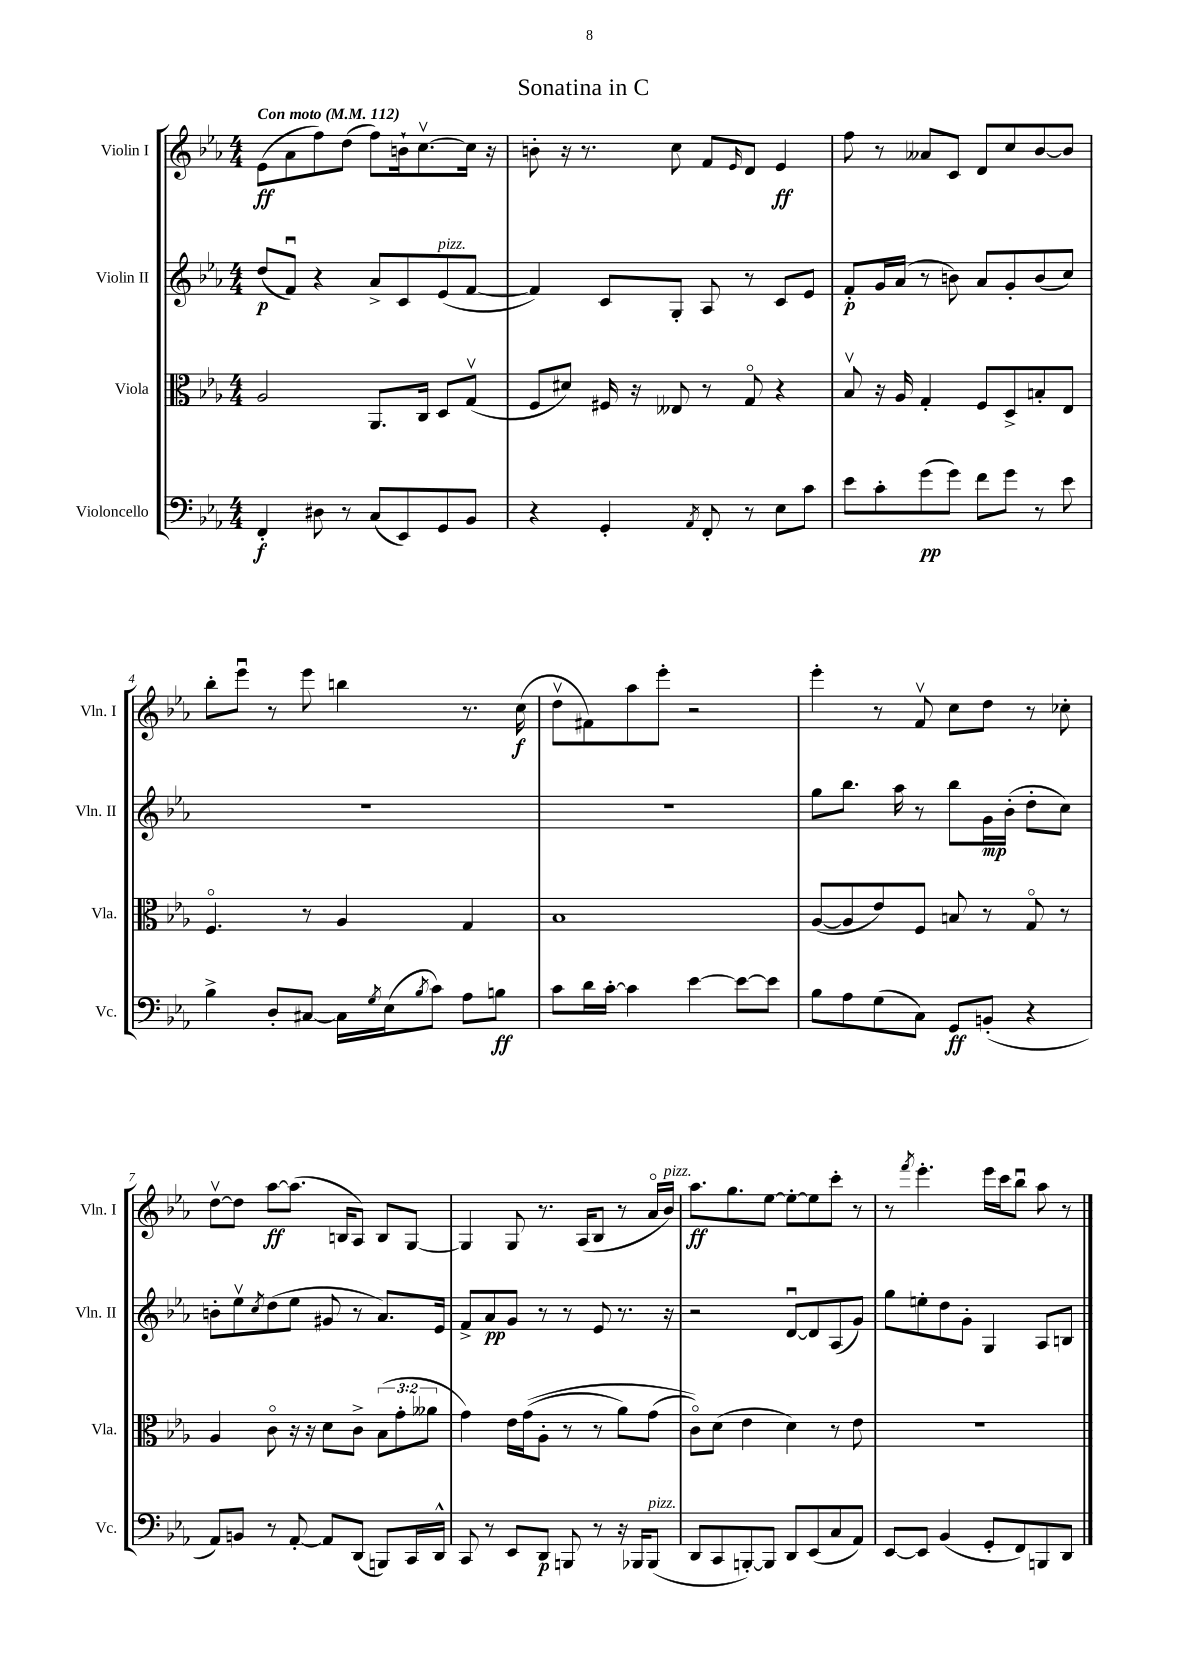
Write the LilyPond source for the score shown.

\header { title = "Sonatina in C" }
<<
\new StaffGroup <<
\new Staff = "s0" \with { instrumentName = "Violin I" shortInstrumentName = "Vln. I" } {
    \clef treble \key ees \major \numericTimeSignature \time 4/4 \tempo "Con moto" 4 = 112
    ees'8\ff( aes'8 f''8) d''8( f''8) b'16-! c''8.~\upbow c''16 r16 |
    b'8-. r16 r8. c''8 f'8 \grace { ees'16 } d'8 ees'4\ff |
    f''8 r8 aeses'8 c'8 d'8 c''8 bes'8~ bes'8 |
    bes''8-. ees'''8\downbow r8 ees'''8 b''4 r8. c''16\f( |
    d''8\upbow fis'8) aes''8 ees'''8-. r2 |
    ees'''4-. r8 f'8\upbow c''8 d''8 r8 ces''8-. |
    d''8~\upbow d''8 aes''8~\ff aes''8.( b16 aes8) b8 g8~ |
    g4 g8 r8. aes16( bes8 r8 aes'16\flageolet bes'16^\markup { \italic "pizz." }) |
    aes''8.\ff g''8. ees''8~ ees''8~-. ees''8 c'''8-. r8 |
    r8 \acciaccatura { f'''8 } ees'''4.-. ees'''16 c'''16 bes''8\downbow aes''8 r8 \bar "|." |
}
\new Staff = "s1" \with { instrumentName = "Violin II" shortInstrumentName = "Vln. II" } {
    \clef treble \key ees \major \numericTimeSignature \time 4/4
    d''8\p( f'8\downbow) r4 aes'8-> c'8 ees'8^\markup { \italic "pizz." }( f'8~ |
    f'4) c'8 g8-. aes8 r8 c'8 ees'8 |
    f'8-.\p g'16 aes'16( r8 b'8) aes'8 g'8-. b'8( c''8) |
    R1 |
    R1 |
    g''8 bes''8. aes''16 r8 bes''8 g'16\mp bes'16-.( d''8-. c''8) |
    b'8-. ees''8\upbow \acciaccatura { c''8 } d''8( ees''8 gis'8 r8 aes'8.) ees'16 |
    f'8-> aes'8\pp g'8 r8 r8 ees'8 r8. r16 |
    r2 d'8~\downbow d'8 aes8( g'8) |
    g''8 e''8-. d''8 g'8-. g4 aes8 b8 \bar "|." |
}
\new Staff = "s2" \with { instrumentName = "Viola" shortInstrumentName = "Vla." } {
    \clef alto \key ees \major \numericTimeSignature \time 4/4 \override Staff.TupletNumber.text = #tuplet-number::calc-fraction-text
    aes2 aes,8. c16 d8 g8\upbow( |
    f8 dis'8) fis16 r16 eeses8 r8 g8\flageolet r4 |
    bes8\upbow r16 aes16 g4-. f8 d8-> b8-. ees8 |
    f4.\flageolet r8 aes4 g4 |
    bes1 |
    aes8~( aes8 ees'8) f8 b8 r8 g8\flageolet r8 |
    aes4 c'8\flageolet r16 r16 d'8 c'8-> \tuplet 3/2 { bes8( g'8-. aeses'8 } |
    g'4) ees'16 g'16(\( aes8-. r8 r8 aes'8) g'8( |
    c'8\flageolet)\) d'8( ees'4 d'4) r8 ees'8 |
    R1 \bar "|." |
}
\new Staff = "s3" \with { instrumentName = "Violoncello" shortInstrumentName = "Vc." } {
    \clef bass \key ees \major \numericTimeSignature \time 4/4
    f,4-.\f dis8 r8 c8( ees,8) g,8 bes,8 |
    r4 g,4-. \acciaccatura { aes,8 } f,8-. r8 ees8 c'8 |
    ees'8 c'8-. g'8\pp( g'8) f'8 g'8 r8 ees'8 |
    bes4-> d8-. cis8~ cis16 \acciaccatura { g8 } ees16( \acciaccatura { bes8 } c'8) aes8 b8\ff |
    c'8 d'16 c'16~-. c'4 ees'4~ ees'8~ ees'8 |
    bes8 aes8 g8( c8) g,8\ff b,8-.( r4 |
    aes,8) b,8 r8 aes,8~-. aes,8 d,8( b,,8) c,16 d,16-^ |
    c,8 r8 ees,8 d,8\p b,,8 r8 r16 bes,,16 bes,,8^\markup { \italic "pizz." }( |
    d,8 c,8 b,,8~-.) b,,8 d,8 ees,8( c8 aes,8) |
    ees,8~ ees,8 bes,4( g,8-. f,8) b,,8 d,8 \bar "|." |
}
>>
>>
